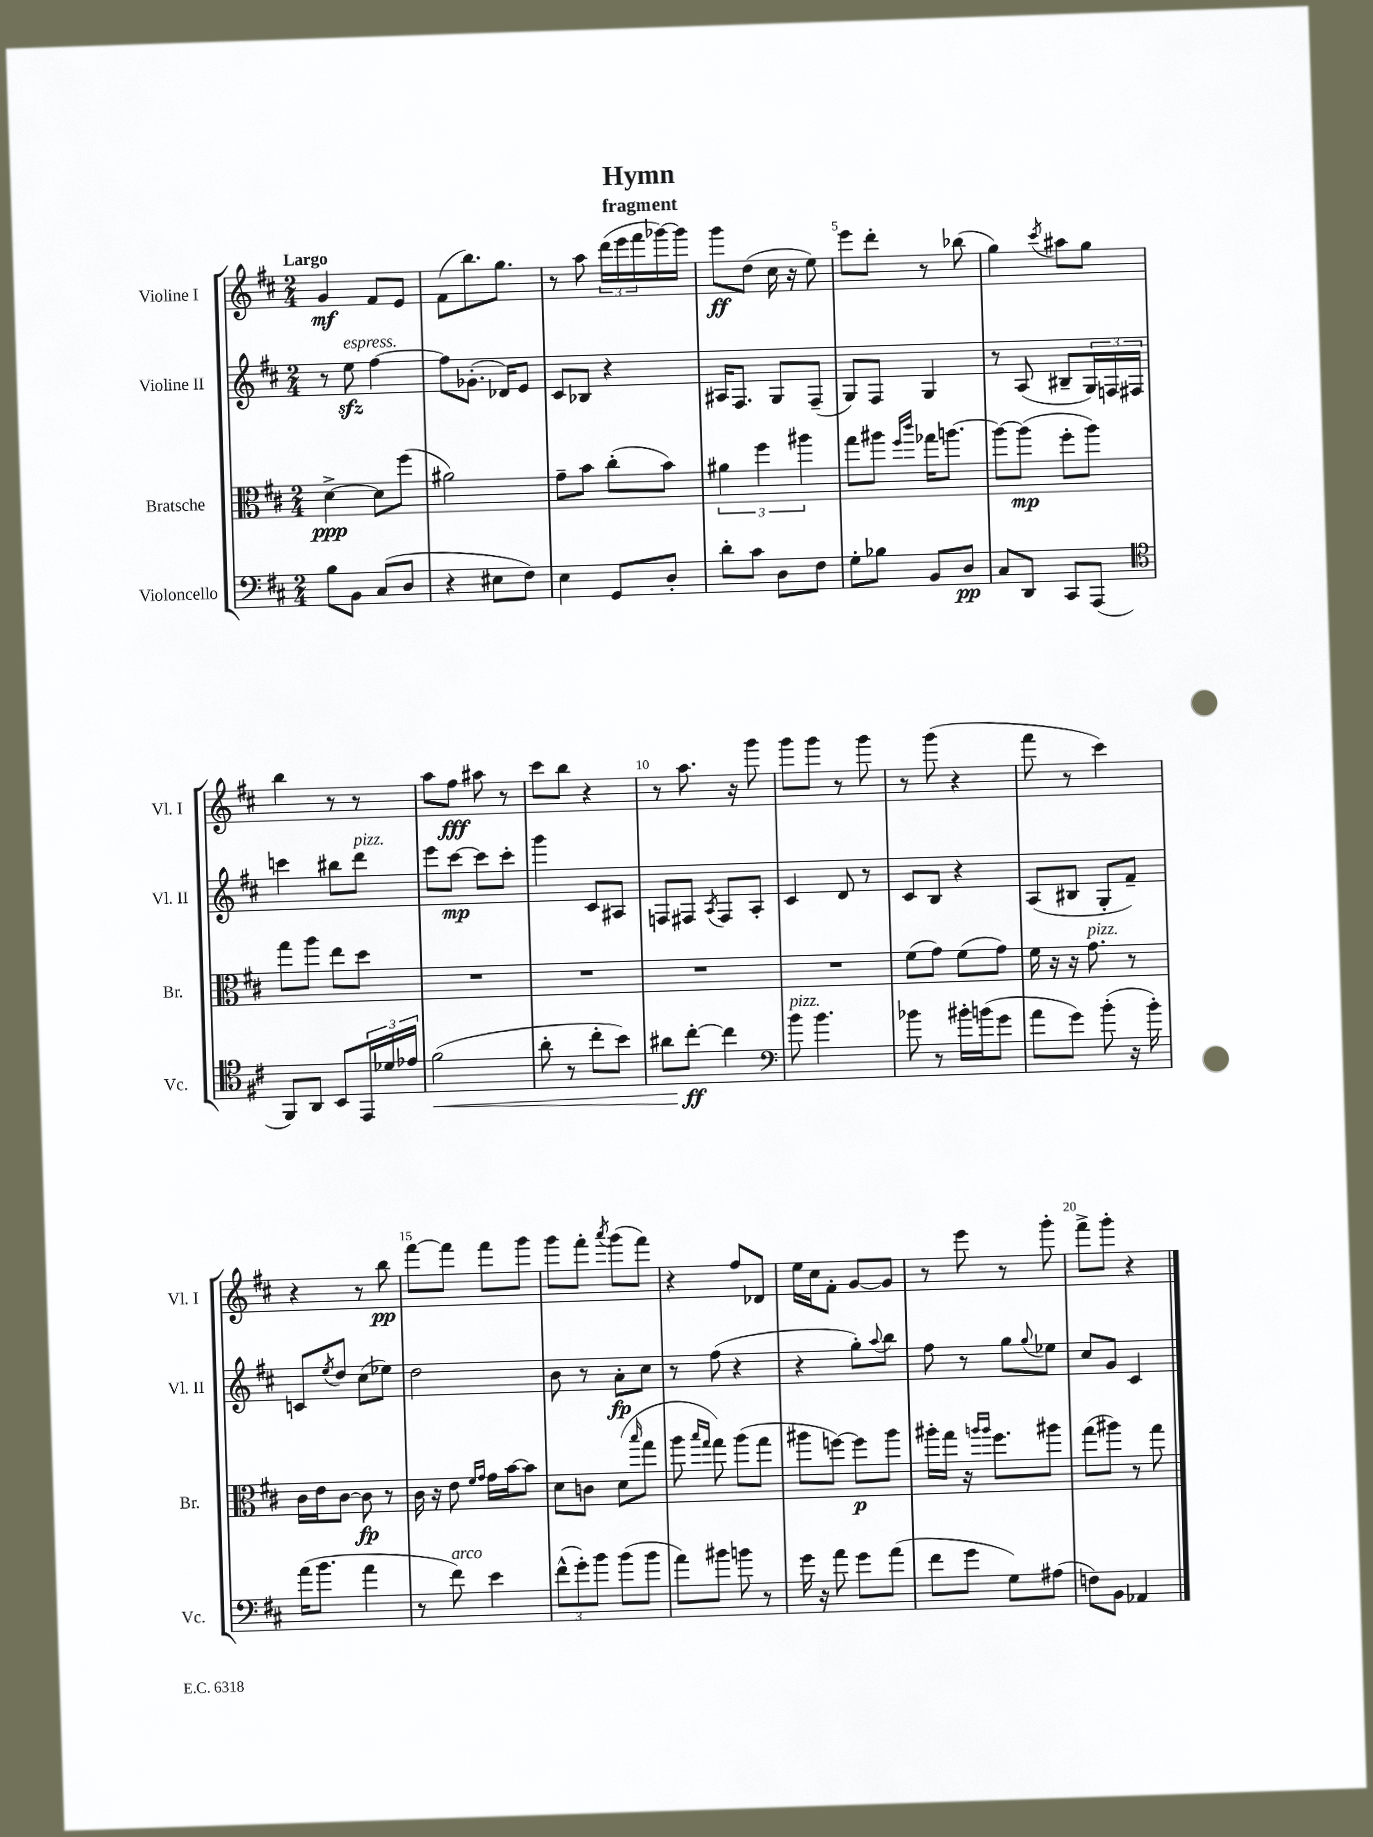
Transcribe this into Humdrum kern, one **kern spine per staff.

**kern	**kern	**kern	**kern
*staff4	*staff3	*staff2	*staff1
*clefF4	*clefC3	*clefG2	*clefG2
*k[f#c#]	*k[f#c#]	*k[f#c#]	*k[f#c#]
*M2/4	*M2/4	*M2/4	*M2/4
8B\L	[4d^\	8r	4g/
8BB\J	.	8ee\	.
(8C#/L	8d\]L	[4ff#\	8f#/L
8D/J	(8ff#\J	.	8e/J
=	=	=	=
4r	2a#\)	8ff#\]L	(8f#\L
.	.	(8.g-'\J	8.bb\)
8E#\L	.	.	.
.	.	16d-/LK)	8.gg\J
8F#\J)	.	8e/J	.
=	=	=	=
4E\	8g~\L	8c#/L	8r
.	8b\J	8B-/J	8aa\
8GG/L	(8cc#'\L	4r	(24ddd\LL
.	.	.	24eee\
.	.	.	24fff#\
8D'/J	8b\J)	.	[16ggg-\)
.	.	.	16ggg-\]JJ
=	=	=	=
8d'\L	6a#\	16A#/LK	8ggg\L
.	.	8.F#/J	.
8c#\J	.	.	(8dd\J
.	6ff#\	.	.
8D\L	.	8G/L	16cc#\
.	.	.	16r
.	6aa#\	.	.
8F#\J	.	(8F#~/J	8ee\)
=	=	=	=
8G'\L	8gg\L	8G/L)	8eee\L
8B-\J	8aa#\J	8F#/J	8ddd'\J
.	16qqff#/LL	.	.
.	16qqccc#/JJ	.	.
8BB/L	16gg-\LK	4G/	8r
.	[8.aa\J	.	.
8D/J	.	.	(8bb-\
=	=	=	=
8C#/L	8aa\_L	8r	4gg\)
8DD/J	(8aa\]J	(8A/	.
.	.	.	8qccc#/
8CC#/L	8ff#'\L	8B#~/L	8aa#\L
(8AAA/J	8aa\J)	24G/L)	8gg\J
.	.	24F/	.
.	.	24F#/JJ	.
=	=	=	=
*clefC4	*	*	*
8FF#/L)	8gg\L	4ccc\	4bb\
8AA/J	8aa\J	.	.
8BB/L	8ee\L	8bb#\L	8r
24EE/L	8dd\J	8ddd\J	8r
24d-/	.	.	.
24e-/JJ	.	.	.
=	=	=	=
(2f#\	2r	8eee\L	8aa\L
.	.	[8ccc#\J	8ff#\J
.	.	8ccc#\]L	8aa#\
.	.	8ccc#'\J	8r
=	=	=	=
8a'\	2r	4ggg\	8ccc#\L
8r	.	.	8bb\J
8cc#'\L	.	8c#/L	4r
8b\J)	.	8A#/J	.
=	=	=	=
8a#\L	2r	8F/L	8r
[8cc#'\J	.	8F#/J	8.aa\
.	.	8qA/	.
4cc#\]	.	8F#/L	.
.	.	.	16r
.	.	8A'/J	8ggg\
=	=	=	=
*clefF4	*	*	*
8b\	2r	4c#/	8ggg\L
4.b\	.	.	8ggg\J
.	.	8d/	8r
.	.	8r	8ggg\
=	=	=	=
8b-\	(8f#\L	8c#/L	8r
8r	8g\J)	8B/J	(8ggg\
16b#'\LL	(8f#\L	4r	4r
(16b\J	.	.	.
8g\J	8g\J)	.	.
=	=	=	=
8a\L	16f#\	(8A/L	8fff#\
.	16r	.	.
8g\J)	16r	8B#/J	8r
.	8.g\	.	.
(8b'\	.	8G'/L	4ccc#\)
16r	8r	8f#~/J)	.
16b'\)	.	.	.
=	=	=	=
(16a\LK	16c#\LL	8c/L	4r
8.b\J	16e\J	.	.
.	.	8qee/	.
.	[8c#\J	8dd/J	.
4a\	8c#\]	(8cc#\L	8r
.	8r	8ee-\J)	8bb\
=	=	=	=
8r	16c#\	2dd\	[8fff#\L
.	16r	.	.
8f#\)	8e\	.	8fff#\]J
.	16qqf#/LL	.	.
.	16qqg/JJ	.	.
4e\	16g\LL	.	8fff#\L
.	[16b\J	.	.
.	8b\]J	.	8ggg\J
=	=	=	=
(12f#^^\L	8d\L	8b\	8ggg\L
12g'\)	.	.	.
.	8c\J	8r	8fff#'\J
12b\J	.	.	.
.	.	.	8qaaa/
(8b\L	(8d\L	8a'\L	(8ggg\L
.	16qqbb/	.	.
8b\J	8gg\J	8cc#\J	8fff#\J)
=	=	=	=
8a\L)	8aa\	8r	4r
.	16qqbb/LL	.	.
.	16qqgg/JJ	.	.
8b#\J	8gg\)	(8ff#\	.
8b\	(8aa\L	4r	8ff#/L
8r	8gg\J	.	8d-/J
=	=	=	=
16g\	8aa#\L	4r	16ee\LL
16r	.	.	16cc#\J
8a\	[8ff\J)	.	8f#'\J
8g\L	8ff\]L	8gg'\L)	[8g/L
.	.	8qqaa/	.
(8a\J	8aa#\J	8bb\J	8g/]J
=	=	=	=
8f#\L	16aa#'\LL	8ff#\	8r
.	16gg\JJ	.	.
8g\J	16r	8r	8eee\
.	16qqaa/LL	.	.
.	16qqaa/JJ	.	.
.	8.ff#\L	.	.
8G\L)	.	8gg\L	8r
.	.	8qqgg/	.
(8A#\J	8aa#\J	8ee-\J	8ggg'\
=	=	=	=
8F\L)	(8gg\L	8cc#/L	8fff#^\L
8BB\J	8aa#\J)	8g/J	8ggg'\J
4AA-/	8r	4c#/	4r
.	8gg\	.	.
==	==	==	==
*-	*-	*-	*-
